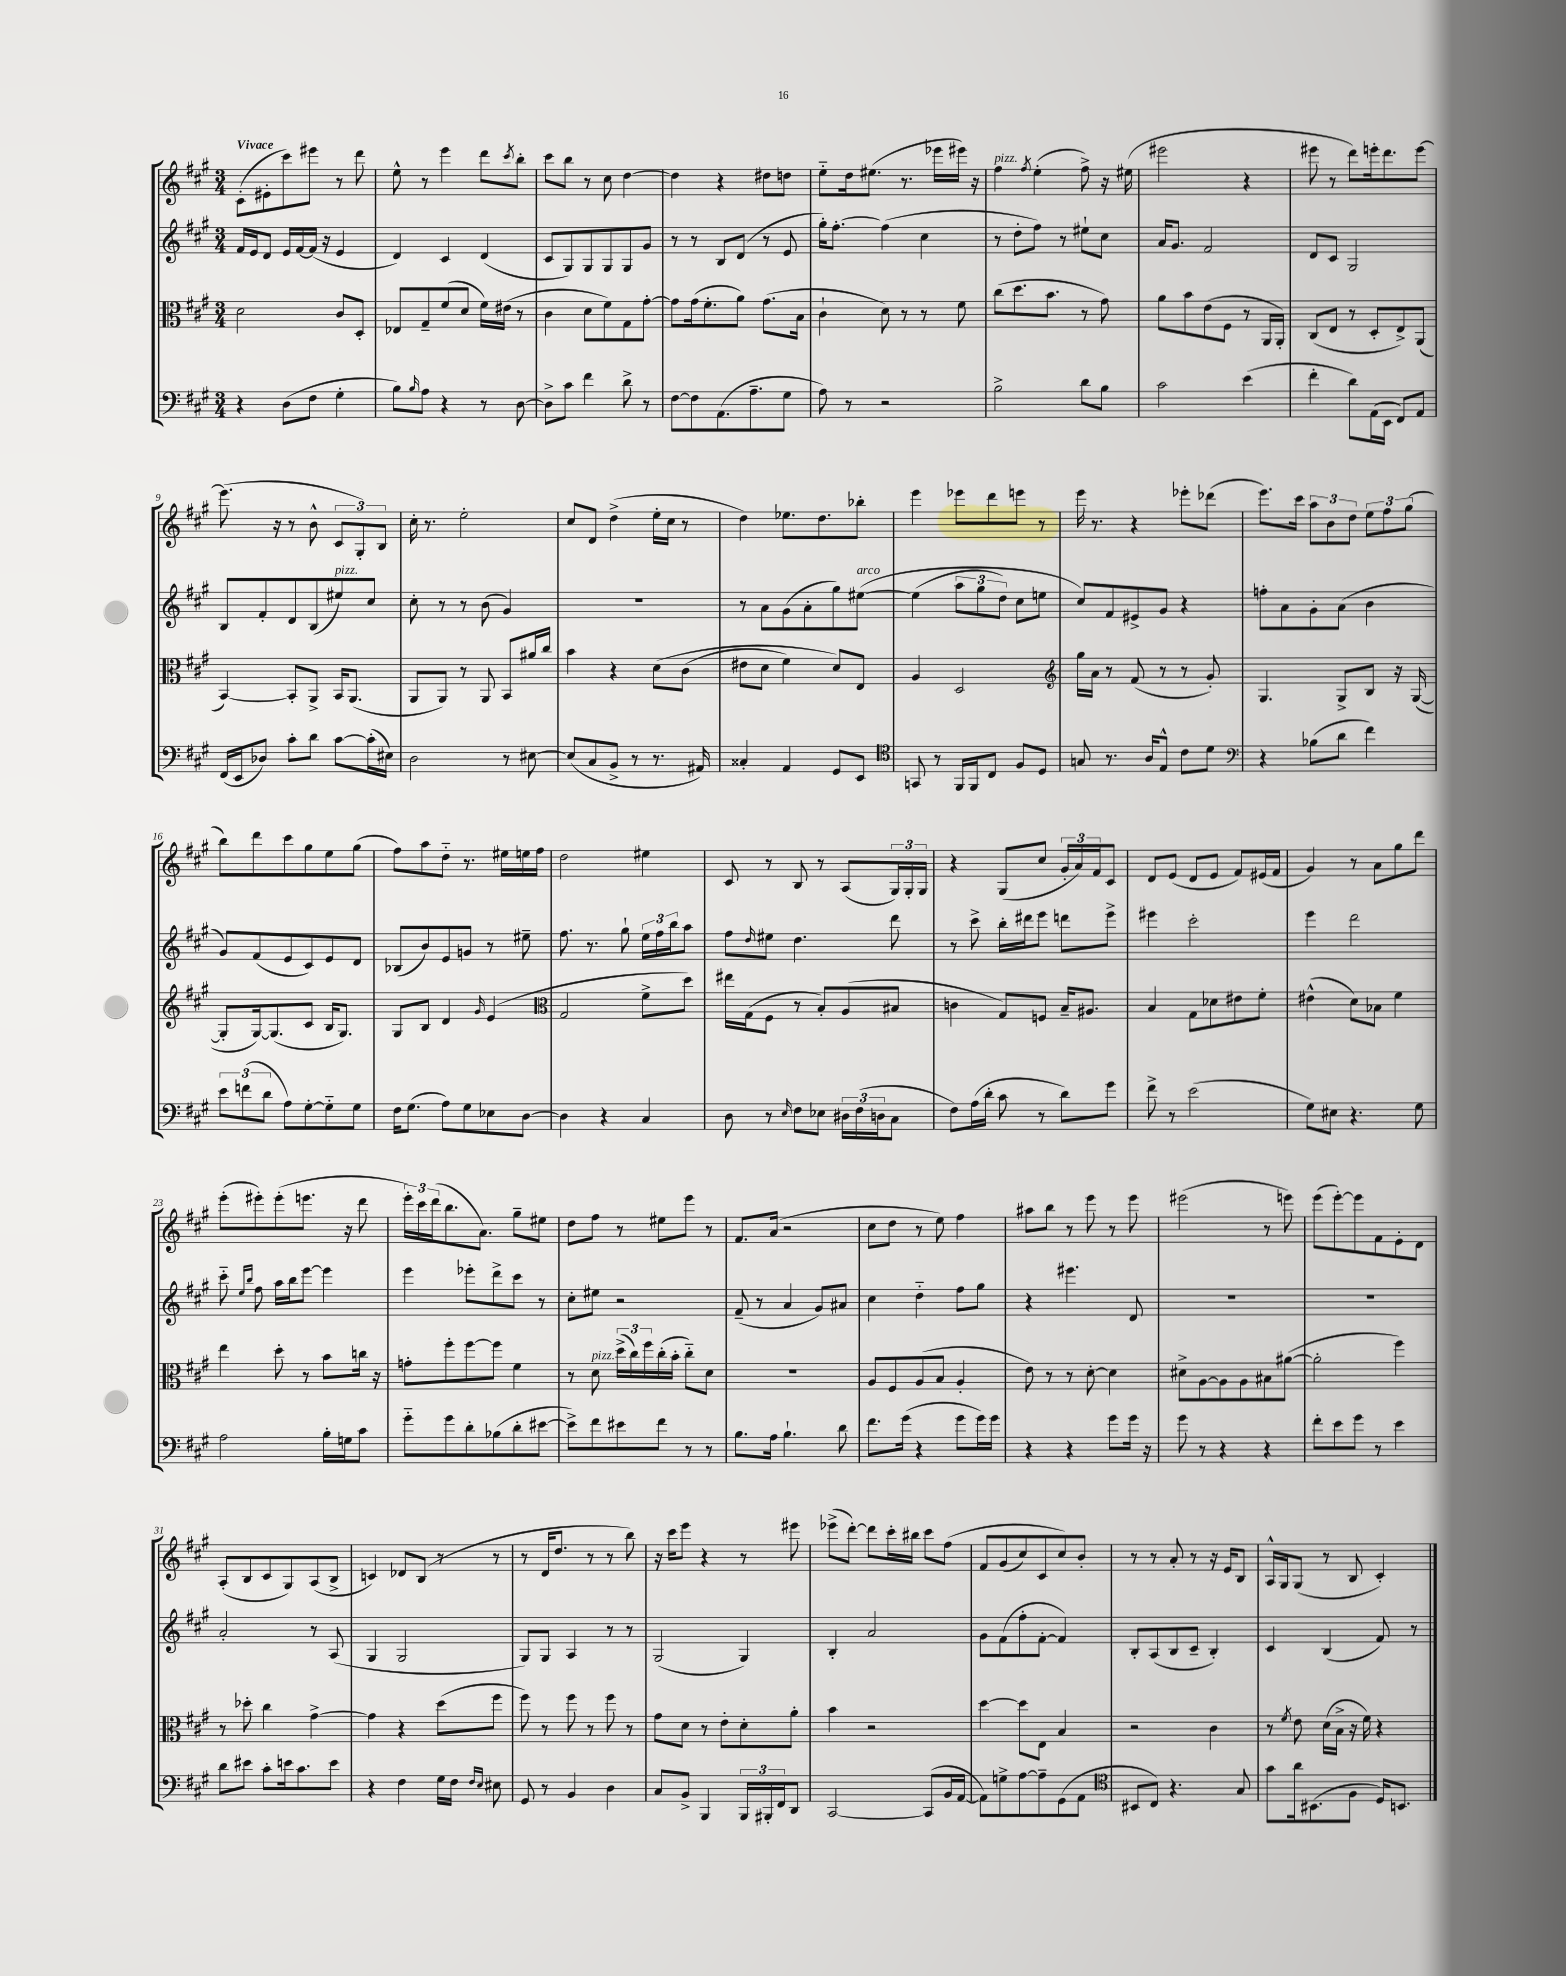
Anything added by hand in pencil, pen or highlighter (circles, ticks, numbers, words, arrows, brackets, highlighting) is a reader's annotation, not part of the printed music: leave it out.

**kern	**kern	**kern	**kern
*part4	*part3	*part2	*part1
*staff4	*staff3	*staff2	*staff1
*clefF4	*clefC3	*clefG2	*clefG2
*k[f#c#g#]	*k[f#c#g#]	*k[f#c#g#]	*k[f#c#g#]
*M3/4	*M3/4	*M3/4	*M3/4
=1	=1	=1	=1
!	!	!	!LO:TX:a:B:t=Vivace
4r	2d\	16f#/LL	(8c#'\L
.	.	16e/J	.
.	.	8d/J	8e#X'\
(8D\L	.	16e/LL	8ccc#\)
.	.	[16f#/	.
8F#\J	.	(16f#/JJ]	8eee#X\J
.	.	16r	.
4G#'\	8c#/L	4e/	8r
.	8D'/J	.	8ddd\
=2	=2	=2	=2
8B\L)	8E-X/L	4d/)	8ee^^\
16qqB/	.	.	.
8A\J	8G#~/	.	8r
4r	(8f#/	4c#/	4eee\
.	8d/J	.	.
8r	16f#\LL)	(4d/	8ddd\L
.	(16e#X\JJ	.	.
.	.	.	8qccc#/
[8D\	8r	.	8bb'\J
=3	=3	=3	=3
8D^\L]	4c#\	8c#/L	8ccc#\L
8c#\J	.	8G#/)	8bb\J
4f#\	8d\L	8G#/	8r
.	8f#\)	8G#/	8cc#\
8d^\	8G#\	8G#/	[4dd\
8r	[8g#'\J	8g#/J	.
=4	=4	=4	=4
[8F#\L	8g#\L]	8r	4dd\]
8F#\]	(16g#\k	8r	.
.	8.f#'\	.	.
(8.AA\	.	8B/L	4r
.	8a\J)	(8d/J	.
8.A~\	.	.	.
.	(8.g#\L	8r	8dd#X\L
8G#\J	.	8e/	8ddn\J
.	16B\Jk	.	.
=5	=5	=5	=5
8A\)	4c#`\	16gg#'\KL)	8ee\L
.	.	[8.ff#'\J	.
8r	.	.	16dd\k
.	.	.	(8.ee#X\J
2r	8d\)	(4ff#\]	.
.	8r	.	8.r
.	8r	4cc#\	.
.	.	.	16eee-X\LL
.	8f#\	.	16eee#X\JJ)
.	.	.	16r
=6	=6	=6	=6
!	!	!	!LO:TX:a:i:t=pizz.
2B^\	(8cc#\L	8r	4ff#\
.	8.dd\	8dd'\L	.
.	.	.	8qff#/
.	.	8ff#\J)	(4ee'\
.	8.b\J	.	.
.	.	8r	.
8d\L	8r	8ee#X`\L	8ff#^\)
8B\J	8g#\)	8cc#\J	16r
.	.	.	(16ee#X\
=7	=7	=7	=7
2c#\	8a\L	16a/KL	2eee#X\
.	.	8.g#/J	.
.	8b\	.	.
.	(8e\	2f#/	.
.	8F#\J	.	.
(4e\	8r	.	4r
.	16AA/LL	.	.
.	16AA'/JJ)	.	.
=8	=8	=8	=8
4f#'\	(8C#/L	8d/L	8eee#X\
.	8E/J	8c#/J	8r
8d\L)	8r	2G#/	8ddd\L)
(16AA\L	8D'/L	.	16eeen'\k
16EE\JJ	.	.	8.ddd\
8FF#/L)	8E^/)	.	.
8AA/J	(8AA/J	.	[8eee\J
!!LO:LB:g=z
=9	=9	=9	=9
(16FF#/LL	[4BB/)	8B/L	(8.eee\]
16EE/J	.	.	.
8D-X/J)	.	8f#'/	.
.	.	.	16r
8c#'\L	8BB'/L]	8d/	8r
8d\J	8AA^/J	(8B/	8b^^\
!	!	!LO:TX:a:i:t=pizz.	!
[8c#\L	16BB/KL	8ee#X/)	12c#/L
.	(8.AA/J	.	.
.	.	.	12G#'/)
(16c#'\L]	.	8cc#/J	.
.	.	.	12B/J
16E#X\JJ)	.	.	.
=10	=10	=10	=10
2D\	8AA/L	8cc#'\	16cc#'\
.	.	.	8.r
.	8AA/J)	8r	.
.	8r	8r	2ee'\
.	8AA/	(8b\	.
8r	8BB/L	4g#/)	.
[8E#X\	16a#X/L	.	.
.	16cc#/JJ	.	.
=11	=11	=11	=11
(8E#/L]	4b\	2.r	8cc#/L
8C#/	.	.	8d/J
8BB^/J	4r	.	(4dd^\
8r	.	.	.
8.r	(8d\L	.	16ee'\LL
.	.	.	16cc#\JJ
.	(8c#\J	.	8r
16AA#X/)	.	.	.
=12	=12	=12	=12
4C##X'/	8e#X\L	8r	4dd\)
.	8d\J	8a\L	.
4AA/	4f#\)	(8g#\	8.ee-X\L
.	.	8a'\	.
.	.	.	8.dd\
8GG#/L	8d/L)	8gg#\)	.
!	!	!LO:TX:a:i:t=arco	!
8EE/J	8E/J	([8ee#X\J	8bb-X'\J
=13	=13	=13	=13
*clefC4	*	*	*
8GGn/	4A/	(4ee#\]	4eee\
8r	.	.	.
16FF#/LL	2D/	12aa\L	8eee-X\L
16FF#/J	.	.	.
.	.	12gg#\	.
8C#/J	.	.	8ddd\
.	.	12dd\J)	.
8F#/L	.	8cc#\L	8eeen\J
8D/J	.	8een\J	8r
=14	=14	=14	=14
*	*clefG2	*	*
8Gn/	16gg#\LL	8cc#/L)	16eee\
.	16a\JJ	.	8.r
8.r	8r	8f#/	.
.	(8f#/	8e#X^/	4r
16A/KL	.	.	.
8E^^/J	8r	8g#/J	.
8c#\L	8r	4r	8eee-X'\L
8d\J	8g#'/)	.	(8ddd-X\J
=15	=15	=15	=15
*clefF4	*	*	*
4r	4.G#/	8ffn'\L	8.eee\L)
.	.	8a\	.
.	.	.	16ccc#\Jk
(8B-X\L	.	8g#'\	12aa\L
.	.	.	12b\
8d\J	8G#^/L	(8a\J	.
.	.	.	12dd\J
4f#\)	8B/J	4b\	12ee\L
.	.	.	12ff#\
.	16r	.	.
.	.	.	(12gg#\J
.	([16G#/	.	.
!!LO:LB:g=z
=16	=16	=16	=16
12e\L	8G#'/L]	8g#/L)	8bb\L)
(12fn\	.	.	.
.	[16G#/k)	(8f#/	8ddd\
12d\J	.	.	.
.	(8.G#/]	.	.
8A\L)	.	8e/	8ccc#\
[8G#'\	8c#/J	8c#/)	8gg#\
8G#\]	16B/KL	8e/	8ee\
.	8.G#/J)	.	.
8G#\J	.	8d/J	(8gg#\J
=17	=17	=17	=17
16F#\KL	8G#/L	(8B-X/L	8ff#\L)
(8.G#\J	.	.	.
.	8B/J	8b/)	8aa\
8A\L)	4d/	8e/	8dd\J
8G#\	.	8gn/J	8.r
.	16qqg#/	.	.
8E-X\	(4e/	8r	.
.	.	.	16ee#X\LL
[8D\J	.	8ee#X~\	16een\
.	.	.	16ff#\JJ
=18	=18	=18	=18
*	*clefC3	*	*
4D\]	2G#/	8.ff#\	2dd\
.	.	8.r	.
4r	.	.	.
.	.	8gg#`\	.
4C#/	8f#^\L	24ee\LL	4ee#X\
.	.	24ff#\	.
.	.	24bb\J	.
.	8dd\J)	8aa\J	.
=19	=19	=19	=19
8D\	16ee#X\LL	8ff#\L	8c#/
.	(16G#\J	.	.
.	.	16qqdd/	.
8r	8F#\J	8ee#X\J	8r
16qqE/	.	.	.
8F#\L	8r	4.dd\	8B/
8E-X\J	8B'/L)	.	8r
24D#X\LL	(8A/	.	(8A/L
(24F#\	.	.	.
24Dn\J	.	.	.
8C#\J	8B#X/J	8ddd\	24G#/L)
.	.	.	24G#'/
.	.	.	24G#/JJ
=20	=20	=20	=20
8F#\L)	4cn\	8r	4r
(16A\L	.	8ccc#^\	.
16d'\JJ	.	.	.
8c#\	8G#/L)	16bb'\LL	(8G#/L
.	.	16ddd#X\J	.
8r	8Fn/J	8eee\J	8cc#/J
8d\L)	16B~/KL	8dddn\L	24g#'/LL
.	.	.	24a/)
.	8.A#X/J	.	.
.	.	.	24f#/J
8g#\J	.	8eee^\J	8c#/J
=21	=21	=21	=21
8f#^\	4B/	4eee#X\	8d/L
8r	.	.	(8e/J
(2e\	8G#\L	2ccc#'\	8d/L
.	8d-X\	.	8e/J
.	8e#X\	.	8f#/L)
.	8f#'\J	.	(16e#X/L
.	.	.	16f#/JJ
=22	=22	=22	=22
8G#\L)	(4e#X^^\	4eee\	4g#/)
8E#X\J	.	.	.
4.r	8d\L)	2ddd\	8r
.	8B-X\J	.	8a\L
.	4f#\	.	8gg#\
8G#\	.	.	8ddd\J
!!LO:LB:g=z
=23	=23	=23	=23
2A\	4ee\	8ccc#\	(8eee'\L
.	.	16qqee/LL	.
.	.	16qqbb/JJ	.
.	.	8ff#\	8eee#X'\)
.	8dd'\	16aa\LL	(8eee#'\
.	.	16bb\J	.
.	8r	[8eee\J	8.eeen\J
16B'\LL	8b\L	4eee\]	.
16Gn\J	.	.	16r
8c#\J	16ccn\Jk	.	8ddd\
.	16r	.	.
=24	=24	=24	=24
8g#\L	8gn'\L	4eee\	24eee'\LL)
.	.	.	24ccc#\
.	.	.	(24ddd\J
8g#\	8ff#'\	.	8.bb\
8d'\	[8ff#\	8eee-X'\L	.
.	.	.	8.a\J)
(8B-X\	8ff#\J]	8ddd^\	.
8d'\	4f#\	8ccc#\J	8gg#~\L
[8e#X\J	.	8r	8ee#X\J
=25	=25	=25	=25
8e#^\L])	8r	8cc#'\L	8dd\L
!	!LO:TX:a:i:t=pizz.	!	!
8f#\	8d\	8ee#X\J	8ff#\J
8e#X\	(24dd^\LL	2r	8r
.	24cc#\)	.	.
.	24ff#\	.	.
8f#\J	(16cc#'\	.	8ee#X\L
.	16b'\JJ	.	.
8r	8cc#\L)	.	8eee\J
8r	8d\J	.	8r
=26	=26	=26	=26
8.B\L	2.r	(8f#~/	8.f#/L
.	.	8r	.
16A\Jk	.	.	(16a/Jk
4.B`\	.	4a/	2r
.	.	8g#/L)	.
8d\	.	8a#X/J	.
=27	=27	=27	=27
8.f#\L	8A/L	4cc#\	8cc#\L
.	8F#/	.	8dd\J
(16g#\Jk	.	.	.
4r	(8A/	4dd\	8r
.	8B/J	.	8ee\)
8g#\L	4A'/	8ff#\L	4ff#\
16g#\L)	.	8gg#\J	.
16g#\JJ	.	.	.
=28	=28	=28	=28
4r	8e\)	4r	8aa#X\L
.	8r	.	8bb\J
4r	8r	4.eee#X\	8r
.	[8d'\	.	8eee\
8g#\L	4d\]	.	8r
16g#\Jk	.	8d/	8eee\
16r	.	.	.
=29	=29	=29	=29
8g#\	8d#X^\L	2.r	(2eee#X\
8r	[8A\	.	.
4r	8A\]	.	.
.	8A\	.	.
4r	8B#X\	.	8r
.	([8a#X\J	.	8eeen\)
=30	=30	=30	=30
8f#'\L	2a#'\]	2.r	(8eee\L
8e\	.	.	[8eee'\)
8g#\J	.	.	8eee\]
8r	.	.	8f#\
4e\	4ff#\)	.	8e'\
.	.	.	8d\J
!!LO:LB:g=z
=31	=31	=31	=31
8d\L	8r	2a'/	(8A'/L
8e#X\J	8dd-X'\	.	8B/
8c#'\L	4cc#\	.	8c#/
16en\k	.	.	8G#/)
8.c#\	.	.	.
.	[4g#^\	8r	(8A/
8e\J	.	(8A/	8B^/J
=32	=32	=32	=32
4r	4g#\]	4G#/	4cn/)
4F#\	4r	2G#/	8d-X/L
.	.	.	(8B/J
16G#\LL	(8dd\L	.	8r
16F#\JJ	.	.	.
16qqF#/LL	.	.	.
16qqE/JJ	.	.	.
8E#X\	8ff#\J	.	8r
=33	=33	=33	=33
8GG#/	8ff#\)	8G#/L)	8r
8r	8r	8G#/J	16d/KL
.	.	.	8.dd/J
4BB/	8ff#\	4A/	.
.	8r	.	8r
4D\	8ff#\	8r	8r
.	8r	8r	8bb\)
=34	=34	=34	=34
8C#/L	8g#\L	(2G#/	16r
.	.	.	16ccc#\KL
8BB^/J	8d\J	.	8eee\J
4BBB/	8r	.	4r
.	8e'\L	.	.
24BBB/LL	8d'\	4G#/)	8r
24BBB#X'/	.	.	.
24FF#/J	.	.	.
8DD/J	8a'\J	.	8eee#X\
=35	=35	=35	=35
[2CC#/	4b\	4B'/	(8eee-X^\L
.	.	.	[8ddd'\J)
.	2r	2a/	8ddd\L]
.	.	.	16ccc#'\L
.	.	.	16bb#X\JJ
(8CC#/L]	.	.	8ccc#\L
16BB/L	.	.	(8ff#\J
[16AA/JJ	.	.	.
=36	=36	=36	=36
8AA\L])	[4dd\	8g#\L	8f#/L
8Gn^\	.	(8f#\	(8g#/
[8A\	8dd\L]	8ff#'\	8cc#/)
8A~\]	8E\J	[8f#'\J	8c#/
(8GG#\	4B/	4f#/])	8cc#/)
8AA\J	.	.	8b'/J
=37	=37	=37	=37
*clefC4	*	*	*
8BB#X/L	2r	8B'/L	8r
8C#/J)	.	(8A/	8r
4.r	.	8B/	8a'/
.	.	8c#~/J	8r
.	4c#\	4B'/)	16r
.	.	.	16e/KL
8G#/	.	.	8B/J
=38	=38	=38	=38
8g#\L	8r	4c#/	16A^^/LL
.	.	.	16G#/J
.	8qf#/	.	.
16a\k	8e\	.	(8G#/J
(8.BB#X\	.	.	.
.	(16d\LL	(4B/	8r
.	16B^\JJ	.	.
8F#\J	16r	.	8B/
.	16f#\)	.	.
16D/KL)	4r	8f#/)	4c#'/)
8.BBn/J	.	.	.
.	.	8r	.
==	==	==	==
*-	*-	*-	*-
